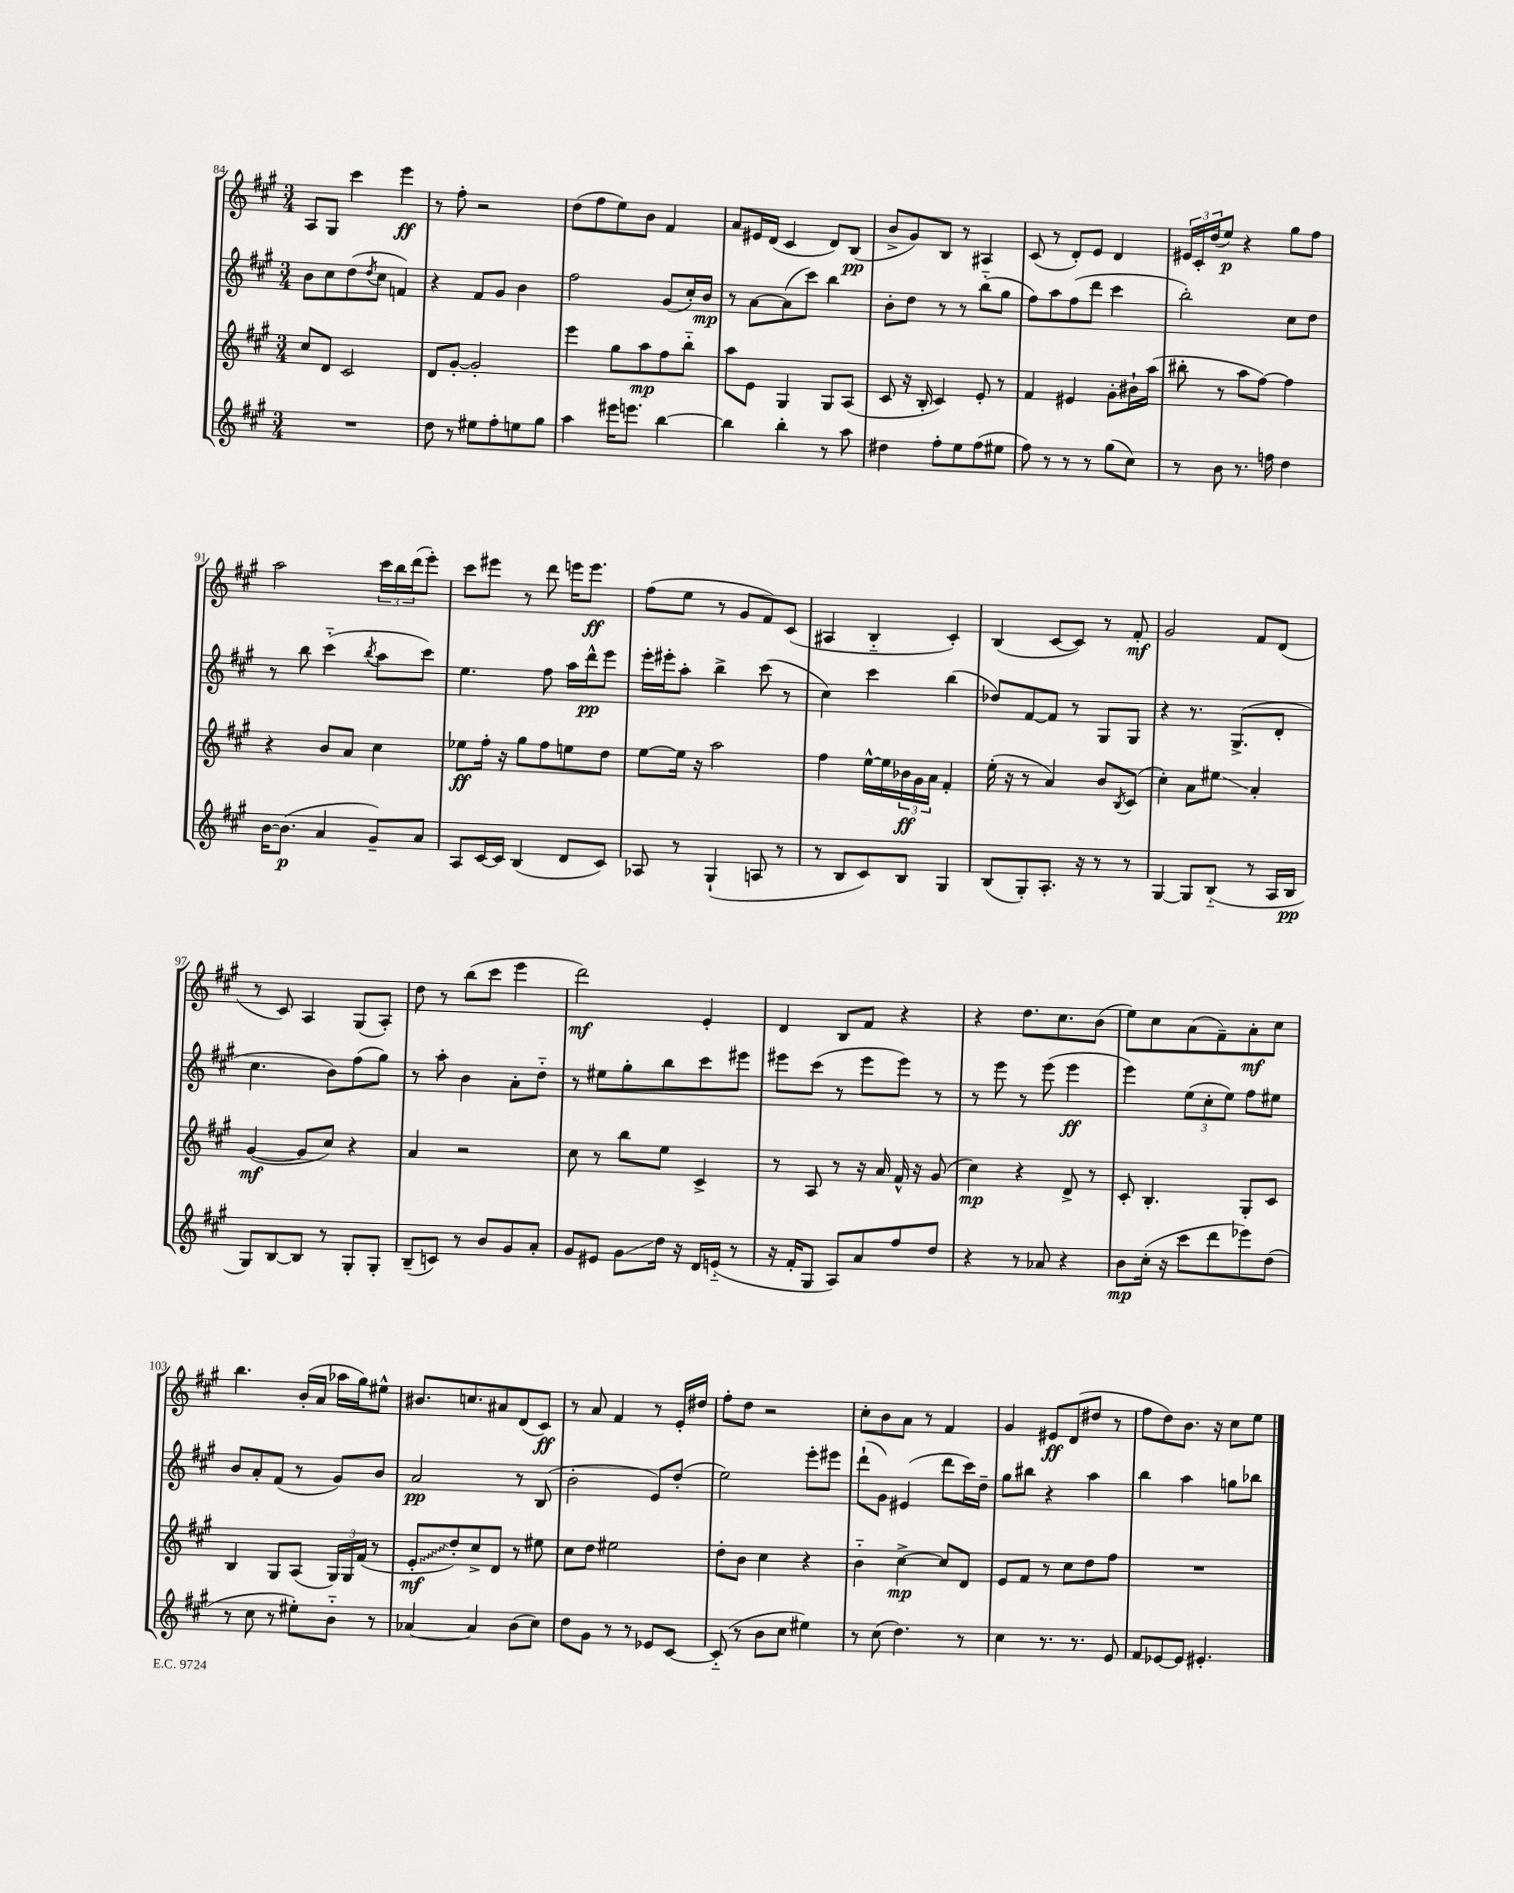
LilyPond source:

<<
\new StaffGroup <<
\new Staff = "s0" {
    \clef treble \key a \major \numericTimeSignature \time 3/4
    a8 gis8 cis'''4 e'''4\ff |
    r8 fis''8-. r2 |
    d''8( fis''8 e''8) b'8 fis'4 |
    a'8 eis'16 d'16( cis'4 d'8) b8\pp( |
    b'8-> gis'8) b8 r8 ais4 |
    cis'8( r8 d'8-.) e'8 d'4 |
    \tuplet 3/2 { eis'16 cis'16-. d''16( } e''8\p) r4 gis''8 fis''8 |
    a''2 \tuplet 3/2 { cis'''16 b''16 d'''16( } e'''8-.) |
    cis'''8 eis'''8 r8 d'''8 e'''16 e'''8.\ff |
    fis''8( e''8 r8 gis'8 fis'8) cis'8( |
    ais4 b4-_ cis'4-.) |
    b4( cis'8~ cis'8) r8 fis'8-.\mf |
    gis'2 fis'8 d'8( |
    r8 cis'8) a4 gis8( a8-.) |
    d''8 r8 b''8( cis'''8 e'''4 |
    d'''2\mf) e'4-. |
    d'4 b8 fis'8 r4 |
    r4 d''8. cis''8. b'8( |
    e''8) cis''8 a'8( fis'8--) a'8-.\mf cis''8 |
    b''4. b'16-.( a'16 aes''16 gis''16) eis''8-^ |
    bis'8. c''8. ais'8 d'8( cis'8\ff) |
    r8 a'8 fis'4 r8 e'16-. dis''16 |
    fis''8-. d''8 r2 |
    cis''8-. b'8 a'8 r8 fis'4 |
    gis'4 eis'8\ff d'8( dis''8 r8 |
    fis''8 d''8) b'8. r16 cis''8 e''8 \bar "|." |
}
\new Staff = "s1" {
    \clef treble \key a \major \numericTimeSignature \time 3/4
    b'8 cis''8 d''8( \acciaccatura { d''8 } cis''8 f'4) |
    r4 fis'8 gis'8 b'4 |
    fis''2 gis'8( cis''16-.) b'16\mp |
    r8 a'8~ a'8( cis'''8) b''4 |
    b'8-. d''8 r8 r8 b''8-_( gis''8 |
    fis''8) a''8 fis''8( d'''8 cis'''4 |
    b''2-.) cis''8 d''8 |
    r8 b''8 cis'''4-_( \acciaccatura { b''8 } a''8 cis'''8) |
    e''4. fis''8 a''16 d'''16-^\pp e'''8 |
    e'''16-. eis'''16-. a''8-. b''4-> cis'''8( r8 |
    cis''4) cis'''4 b''4( |
    des''8) fis'8~ fis'8 r8 gis8 gis8 |
    r4 r8. gis8.->( d'8-. |
    cis''4. b'8) fis''8( gis''8) |
    r8 a''8-. b'4 a'8-. d''8-_ |
    r8 eis''8 gis''8-. b''8 cis'''8 eis'''8 |
    eis'''8 cis'''8( r8 eis'''8 eis'''8) r8 |
    r8 e'''8 r8 e'''8( e'''4\ff |
    e'''4) \tuplet 3/2 { e''8( cis''8-. e''8) } fis''8 eis''8 |
    b'8 a'8-. fis'8( r8 gis'8) b'8 |
    a'2\pp r8 b8( |
    b'2-. e'8) d''8-.( |
    e''2) e'''8-. eis'''8 |
    d'''8-!( gis'8) eis'4( d'''8 cis'''16) d''16-- |
    gis''8 bis''8 r4 a''4 |
    b''4 a''4 g''8 bes''8 \bar "|." |
}
\new Staff = "s2" {
    \clef treble \key a \major \numericTimeSignature \time 3/4
    cis''8 d'8 cis'2 |
    d'8 gis'8~-. gis'2-. |
    e'''4 gis''8 a''8\mp fis''8 b''8-_ |
    a''8 e'8 gis4 gis8 a8( |
    cis'8 r16 b16-. cis'4) e'8-. r8 |
    fis'4 eis'4 gis'8-. bis'16-! a''16( |
    bis''8-. r8 a''8 fis''8~) fis''4 |
    r4 b'8 a'8 cis''4 |
    ees''8\ff fis''16-. r16 gis''8 fis''8 e''8 d''8 |
    e''8~ e''16 r16 a''2 |
    fis''4 e''16~-^ e''16 \tuplet 3/2 { bes'16\ff gis'16 a'16 } fis'4-. |
    e''16-.( r16 r8 a'4) b'8 \acciaccatura { b8 } cis'8( |
    cis''4-.) a'8 eis''8\glissando a'4-. |
    gis'4~\mf( gis'8 cis''8) r4 |
    a'4 r2 |
    cis''8 r8 b''8 e''8 cis'4-> |
    r8 a8 r8 r16 a'16 fis'16-^ r16 gis'8( |
    cis''4\mp) r4 d'8-> r8 |
    cis'8-. b4.-. gis8-. cis'8 |
    b4 gis8 a8( \tuplet 3/2 { gis16) gis16 fis'16( } r8 |
    \once \override Glissando.style = #'zigzag e'8-.\glissando\mf d''8-.) cis''8-> d'8 r8 eis''8 |
    cis''8 d''8 eis''2 |
    d''8-. b'8 cis''4 r4 |
    b'4-_ cis''4~->\mp cis''8 d'8 |
    e'8 fis'8 r8 cis''8 d''8 fis''8 |
    R2. \bar "|." |
}
\new Staff = "s3" {
    \clef treble \key a \major \numericTimeSignature \time 3/4
    R2. |
    d''8 r8 eis''8 fis''8-. e''8 gis''8 |
    a''4 eis'''16 e'''8. b''4~ |
    b''4 b''4-. r8 a''8 |
    dis''4 fis''8-. e''8 fis''8( eis''8 |
    fis''8) r8 r8 r8 gis''8( cis''8) |
    r8 b'8 r8. f''16 d''4 |
    b'16~ b'8.\p( a'4 gis'8--) a'8 |
    a8 cis'16~ cis'16 b4( d'8 cis'8) |
    aes8 r8 gis4-!( a8 r8 |
    r8 b8 cis'8) b8 gis4 |
    b8( gis8-.) a8.-. r16 r8 r8 |
    gis4~ gis8 b8-_( r8 a16 b16\pp |
    gis8) b8~ b8 r8 gis8-. gis8-. |
    b8--( c'8) r8 b'8 gis'8 a'8-. |
    gis'8 eis'8 gis'8\glissando d''16 r16 d'16 e'16-_( r8 |
    r16 fis'16-. gis8 a8) a'8 fis''8 d''8 |
    r4 r8 aes'8 r4 |
    b'8\mp cis''16-.( r16 cis'''8 d'''8 ees'''8) d''8( |
    r8 cis''8 r8 eis''8-.) b'8-_ r8 |
    aes'4~ aes'4 b'8( cis''8) |
    d''8 gis'8 r8 r8 ees'8 cis'8~ |
    cis'8-_( r8 b'8 cis''8 eis''4) |
    r8 cis''8( d''4.) r8 |
    cis''4 r8. r8. e'8 |
    fis'8 ees'8~ ees'8 eis'4.-. \bar "|." |
}
>>
>>
\layout { \context { \Score currentBarNumber = #84 } }
